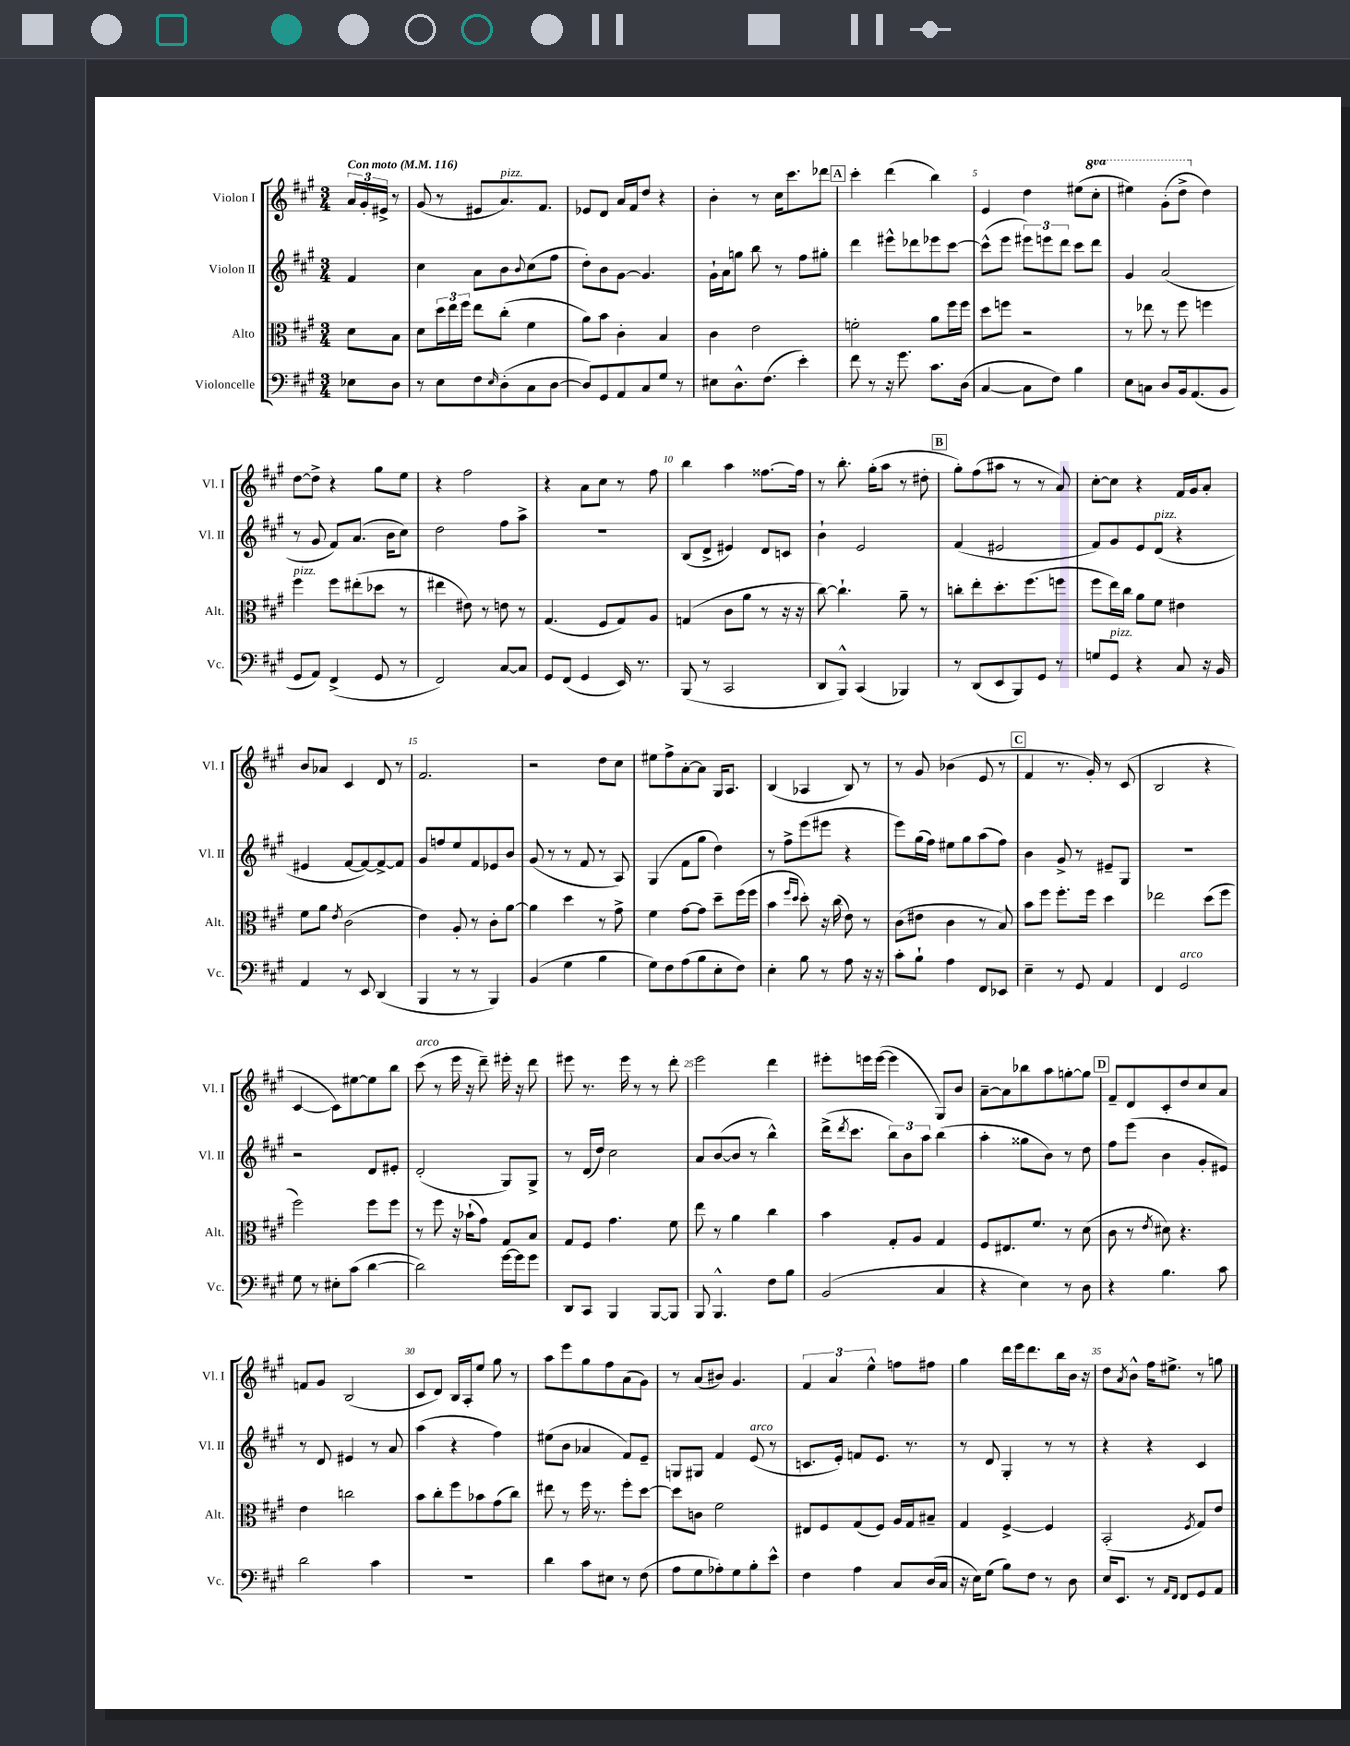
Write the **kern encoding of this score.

**kern	**kern	**kern	**kern
*staff4	*staff3	*staff2	*staff1
*clefF4	*clefC3	*clefG2	*clefG2
*k[f#c#g#]	*k[f#c#g#]	*k[f#c#g#]	*k[f#c#g#]
*M3/4	*M3/4	*M3/4	*M3/4
*MM116	*MM116	*MM116	*MM116
8E-	8d	4f#	24a
.	.	.	24g#'
.	.	.	24e#^
8D	8B	.	8r
=	=	=	=
8r	8d	4cc#	(8g#
8E	24dd	.	8r
.	24ee	.	.
.	24ff#	.	.
8F#	8ee	8a	8e#
16qqE	.	.	.
(8D'	(8cc#'	8b	8.a)
.	.	8qqb	.
8C#	4f#	(8cc#	.
.	.	.	8.f#
[8D	.	8ff#	.
=	=	=	=
8D])	8a)	8dd')	8e-
8GG#	8b	8b	8d
8AA	4c#'	[8g#	16a
.	.	.	16f#
8C#	.	4.g#]	8dd
8G#	4B	.	4r
8r	.	.	.
=	=	=	=
8E#	4c#	16g#`	4b'
.	.	16a	.
8.D^^	.	8gg	.
.	2e	8bb	8r
(8.F#	.	.	.
.	.	8r	16cc#
.	.	.	8.ccc#
4e')	.	8ff#	.
.	.	8gg#'	8ddd-
=	=	=	=
8f#	2f'	4ddd	4ccc#'
8r	.	.	.
16r	.	8eee#^^	(4ddd
8.g#	.	.	.
.	.	8ddd-	.
8.c#	8a	8eee-	4bb)
.	16ff#	[8ccc#	.
(16D	16ff#	.	.
=	=	=	=
[4C#	8dd	(8ccc#^^]	4e
.	8ff	8eee	.
8C#]	2r	12eee#)	4dd
.	.	12eee	.
8F#)	.	.	.
.	.	12ddd	.
4B	.	8ccc#	(8ee#
.	.	8ddd	8ccc#'
=	=	=	=
8E	8r	4g#	4eee#)
8C	8ee-	.	.
8D	8r	(2a	(8gg#'
16BB	8ff#	.	8ddd^
(8.AA	.	.	.
.	4ff	.	4dd)
8BB	.	.	.
=	=	=	=
8GG#	4ff#	8r	[8dd
8AA)	.	8g#	8dd^]
(4FF#^	8ff#	8f#)	4r
.	(8ee#'	(8.a	.
8GG#	8dd-	.	8gg#
.	.	16b	.
8r	8r	8cc#)	8ee
=	=	=	=
2FF#)	4ee#	2dd	4r
.	8e#)	.	2ff#
.	8r	.	.
[8C#	8e	8ff#	.
8C#]	8r	8aa^	.
=	=	=	=
8GG#	(4.G#	2.r	4r
(8FF#	.	.	.
4GG#	.	.	8a
.	8F#	.	8cc#
16EE)	8G#)	.	8r
8.r	.	.	.
.	8A	.	8ff#
=	=	=	=
(8BBB	(4G	(8B	4bb
8r	.	8d^	.
2CC#	8c#	4e#)	4aa
.	8a	.	.
.	8r	8d	[8.ff##
.	16r	8c	.
.	16r	.	16ff##]
=	=	=	=
8DD	[8cc#)	4b`	8r
8BBB^^)	4.cc#`]	.	8.bb'
(4CC#	.	2e	.
.	.	.	(16gg#'
.	.	.	8aa
4BBB-)	8a~	.	8r
.	8r	.	8dd#'
=	=	=	=
8r	8cc'	(4f#	8gg#')
(8DD	8ee'	.	(8ff#
8EE	8.dd'	2e#	8aa#
8BBB)	.	.	8r
.	(8.ff#	.	.
8GG#	.	.	8r
8r	8ff	.	8a)
=	=	=	=
8G	8ff#	8f#)	[8cc#'
8GG#	16ee)	8g#	8cc#]
.	16cc#	.	.
4r	8a	8e	4r
.	8f#	(8d	.
8C#	4e#	4r	16f#
.	.	.	16g#
16r	.	.	8a'
16BB	.	.	.
=	=	=	=
4AA	8f#	4e#	8b
.	8a	.	8a-
.	8qe	.	.
8r	(2c#	[8f#	4c#
8EE	.	8f#_)	.
(4DD	.	8f#^_	8d
.	.	8f#]	8r
=	=	=	=
4BBB	4e)	8g#	2.f#
.	.	8ff	.
8r	8A'	8ee	.
8r	8r	8f#	.
4BBB)	8c#'	8e-	.
.	[8a	8b	.
=	=	=	=
(4BB	4a]	(8g#	2r
.	.	8r	.
4G#	4dd	8r	.
.	.	8f#	.
4B	8r	8r	8dd
.	8g#^	8A)	8cc#
=	=	=	=
8G#)	4f#	(4G#	8ee#
8F#	.	.	8ff#^
(8A	[8g#	8f#	[8a'
8B	8g#]	8gg#	8a]
8E'	8dd~	4dd)	16G#
.	.	.	8.A
8F#)	(16ff#	.	.
.	16ff#	.	.
=	=	=	=
4E'	4b	8r	(4B
.	.	8ff#^	.
.	16qqff#	.	.
.	16qqdd	.	.
8B	8dd')	(8eee	4A-
8r	16r	8eee#	.
.	(16cc#	.	.
8A	8e)	4r	8B)
16r	8r	.	8r
16r	.	.	.
=	=	=	=
8c#'	(8c#	8eee)	8r
8B`	8e#	(16gg#	8g#
.	.	16ff#)	.
4A	4c#	8ee#	(4b-
.	.	8gg#	.
8FF#	8r	(8aa	8e
8EE-	8B)	8ff#)	8r
=	=	=	=
4E~	8b	4b	4f#
.	8ff#	.	.
8r	8.ff#'	8g#^	8.r
8GG#	.	8r	.
.	16ff#	.	16g#')
4AA	4dd	8e#~	8r
.	.	8G#	(8c#
=	=	=	=
4FF#	2ee-	2.r	2B
2GG#	.	.	.
.	(8dd	.	4r
.	8ff#	.	.
=	=	=	=
8G#	2ff#)	2r	[4c#
8r	.	.	.
8E#'	.	.	8c#])
(8c#	.	.	[8ee#
[4d	8ff#	8d	8ee#]
.	8ff#	8e#'	8bb
=	=	=	=
2d])	8r	(2d'	(8ccc#
.	8ff#	.	8r
.	16r	.	16eee
.	(16b-`	.	16r
.	8g#)	.	8ddd~)
[16g#	8G#	8G#)	16eee#'
16g#]	.	.	16r
8g#	8B	8G#^	8ddd
=	=	=	=
8DD	8G#	8r	8eee#
8CC#	8F#	(16d	8.r
.	.	16dd)	.
4BBB	4.g#	2cc#	.
.	.	.	16eee#
.	.	.	8r
[8BBB	.	.	8r
8BBB]	8f#	.	8ddd'
=	=	=	=
8BBB	8ee	8a	2eee
4.BBB^^	8r	([8b	.
.	4a	8b]	.
.	.	8r	.
8F#	4cc#	4bb^^)	4ddd
8B	.	.	.
=	=	=	=
(2BB	4b	(16ddd^	8eee#'
.	.	8qddd	.
.	.	8.ccc#	.
.	.	.	16eee
.	.	.	([16eee
.	8G#'	12bb)	4eee]
.	.	12b	.
.	8A	.	.
.	.	12aa	.
4C#	4G#	(4bb	8G#)
.	.	.	8b
=	=	=	=
4r	8F#	4aa'	[8a~
.	8.E#	.	8a]
4E)	.	8gg##	8bb-
.	8.f#	.	.
.	.	8b)	8aa
8r	8r	8r	[8gg'
8D	(8d	8dd	8gg]
=	=	=	=
4r	8c#	8ff#	8f#~
.	8r	(8eee	8d
.	8qe	.	.
4.B	8d#)	4b	8c#'
.	4.r	.	8dd
.	.	8g#'	8cc#
8c#	.	8e#)	8a
=	=	=	=
2d	4e	8r	8f
.	.	8d	8g#
.	2cc	4e#	(2B
4c#	.	8r	.
.	.	8a	.
=	=	=	=
2.r	8b	(4aa	8c#
.	8cc#'	.	8d)
.	8ff#	4r	16B
.	.	.	16A'
.	8b-	.	8ee
.	(8g#	4ff#)	8gg#
.	8cc#)	.	8r
=	=	=	=
4d	8ee#	(8ee#	8aa
.	8r	8b	8eee
8c#	16ff#	4a-	8gg#
.	8.r	.	.
8E#	.	.	8ff#
8r	8ff#'	8f#)	(8a
(8F#	[8dd	8e~	8g#)
=	=	=	=
8A	8dd]	8G	8r
8G#	8c	8G#	(8a
8A-')	2f#	4f#	8b#)
8G#	.	.	4.g#
8B'	.	(8e	.
8e^^	.	8r	.
=	=	=	=
4F#	8E#	8.c	6f#
.	8F#	.	.
.	.	.	6a
.	.	16e')	.
4A	(8G#	8f	.
.	.	.	6ee^^
.	8F#)	8.e	.
8C#	16A	.	8ff
.	16G#	8.r	.
(16D	8B#~	.	8ff#
16C#	.	.	.
=	=	=	=
16r	4G#	8r	4gg#
16E)	.	.	.
(8G#	.	8d	.
8B)	[4F#^	4G#'	16ddd
.	.	.	16eee
8F#	.	.	8.ddd
8r	4F#]	8r	.
.	.	.	16bb
8D	.	8r	16b
.	.	.	16r
=	=	=	=
16E	(2BB'	4r	8dd
8.EE	.	.	.
.	.	.	8qa
.	.	.	8b^^
8r	.	4r	16ff#
.	.	.	8.ee#^
16qqAA	.	.	.
16qqFF#	.	.	.
8FF#	.	.	.
.	8qF#	.	.
8GG#	8G#)	4c#	8r
8AA	8e	.	8gg
==	==	==	==
*-	*-	*-	*-
